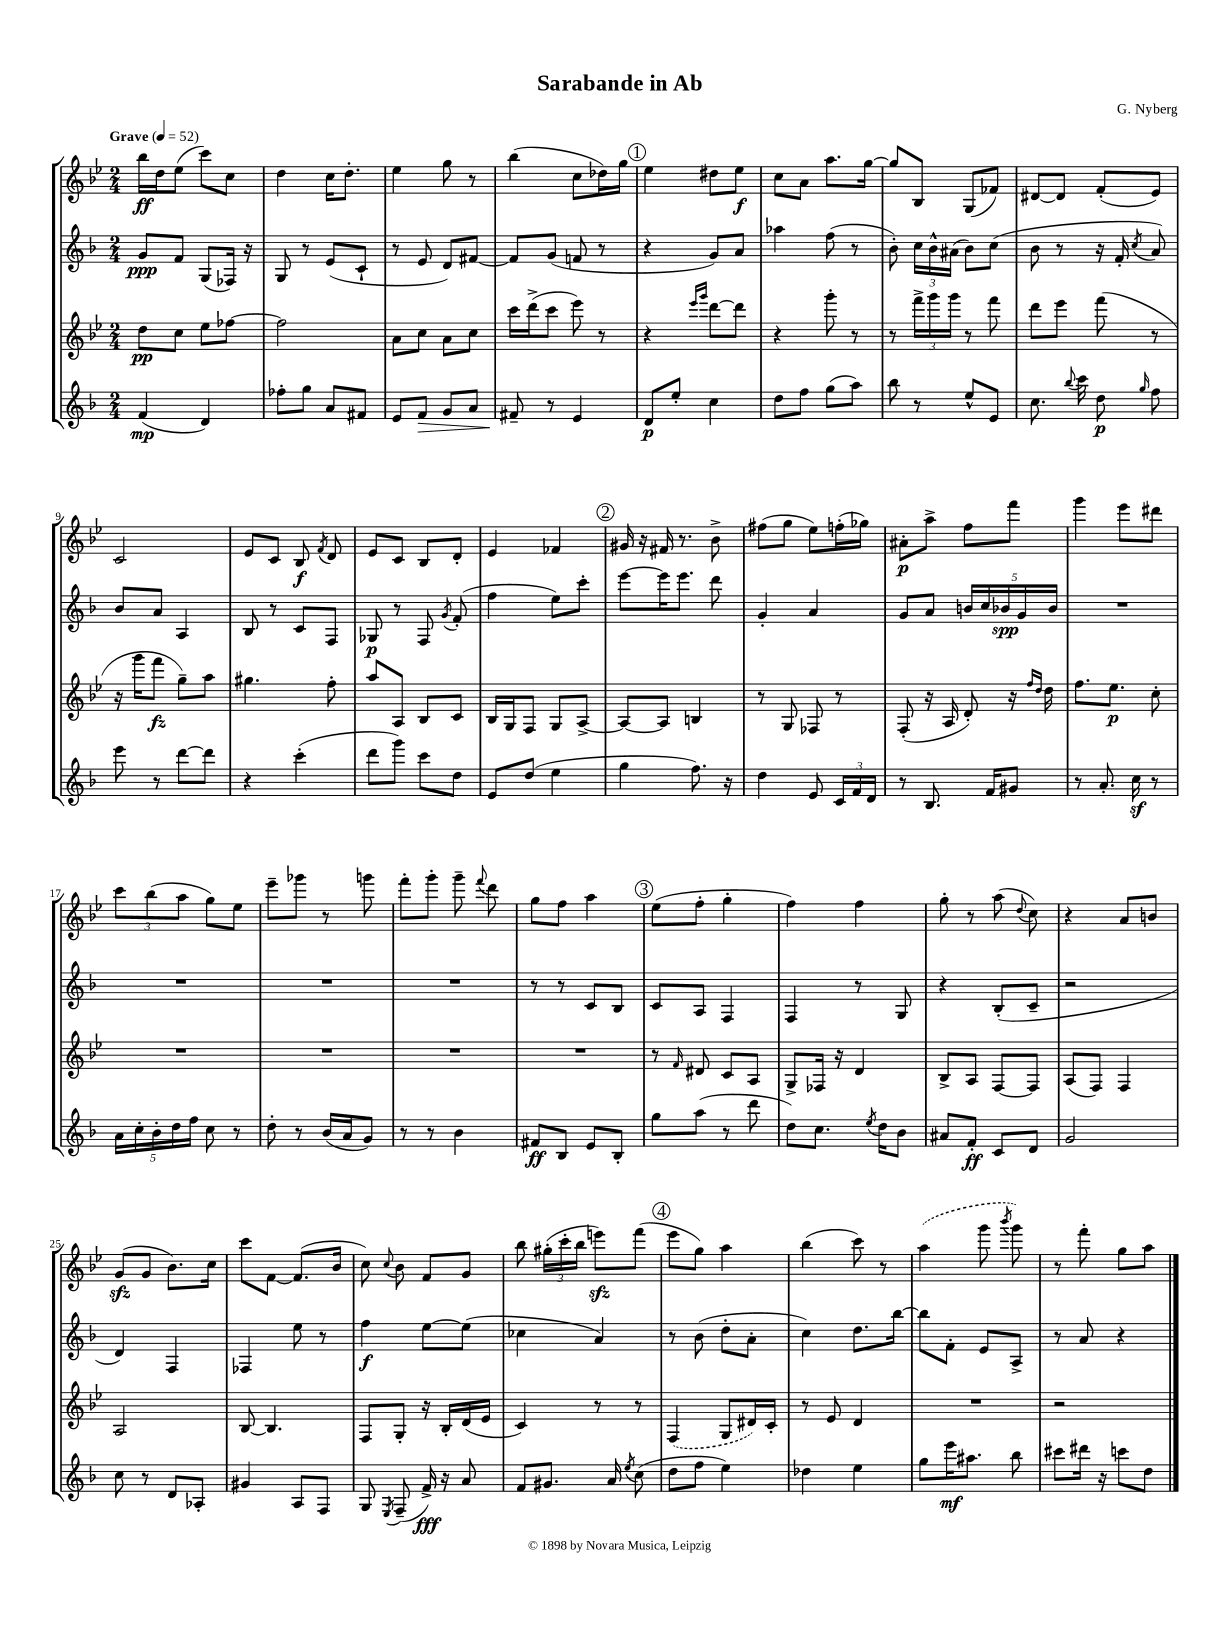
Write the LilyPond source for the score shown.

\header { title = "Sarabande in Ab" composer = "G. Nyberg" }
<<
\new StaffGroup <<
\new Staff = "s0" {
    \clef treble \key bes \major \numericTimeSignature \time 2/4 \tempo "Grave" 4 = 52
    \autoBeamOff bes''16[\ff d''16 ees''8]( c'''8[) c''8] |
    d''4 c''16[ d''8.]-. |
    ees''4 g''8 r8 |
    bes''4( c''8[ des''16) g''16] |
    \mark \markup { \circle "1" } ees''4 dis''8[ ees''8]\f |
    c''8[ a'8] a''8.[ g''16]~ |
    g''8[ bes8] g8[( fes'8]) |
    dis'8[~ dis'8] f'8[-.( ees'8]) |
    c'2 |
    ees'8[ c'8] bes8\f \acciaccatura { f'8 } d'8 |
    ees'8[ c'8] bes8[ d'8]-. |
    ees'4 fes'4 |
    \mark \markup { \circle "2" } gis'16 r16 fis'16 r8. bes'8-> |
    fis''8[( g''8] ees''8[) f''16-.( ges''16]) |
    ais'8[-.\p a''8]-> f''8[ f'''8] |
    g'''4 ees'''8[ dis'''8] |
    \tuplet 3/2 { c'''8[ bes''8( a''8] } g''8[) ees''8] |
    ees'''8[-- ges'''8] r8 g'''8 |
    f'''8[-. g'''8]-. g'''8-- \appoggiatura { f'''8 } d'''8 |
    g''8[ f''8] a''4 |
    \mark \markup { \circle "3" } ees''8[( f''8]-. g''4-. |
    f''4) f''4 |
    g''8-. r8 a''8( \appoggiatura { d''8 } c''8) |
    r4 a'8[ b'8] |
    g'8[\sfz( g'8] bes'8.[) c''16] |
    c'''8[ f'8]~ f'8.[( bes'16] |
    c''8) \appoggiatura { c''8 } bes'8 f'8[ g'8] |
    bes''8 \tuplet 3/2 { gis''16[-.( c'''16-. bes''16] } e'''8[\sfz) f'''8]( |
    \mark \markup { \circle "4" } ees'''8[ g''8]) a''4 |
    bes''4( c'''8) r8 |
    \once \slurDashed a''4( g'''8 \acciaccatura { bes'''8 } g'''8) |
    r8 f'''8-. g''8[ a''8] \bar "|." |
}
\new Staff = "s1" {
    \clef treble \key f \major \numericTimeSignature \time 2/4
    \autoBeamOff g'8[\ppp f'8] g8[( fes16]) r16 |
    g8 r8 e'8[( c'8]-! |
    r8 e'8 d'8[) fis'8]~ |
    fis'8[ g'8]( f'8 r8 |
    \mark \markup { \circle "1" } r4 g'8[) a'8] |
    aes''4 f''8( r8 |
    bes'8-.) \tuplet 3/2 { c''16[ bes'16-^ ais'16]( } bes'8[) c''8]( |
    bes'8 r8 r16 f'16-. \acciaccatura { c''8 } a'8) |
    bes'8[ a'8] a4 |
    bes8 r8 c'8[ f8] |
    ges8\p r8 f8 \acciaccatura { g'8 } f'8-.( |
    f''4 e''8[) c'''8]-. |
    \mark \markup { \circle "2" } e'''8[~ e'''16 e'''8.] d'''8 |
    g'4-. a'4 |
    g'8[ a'8] \tuplet 5/4 { b'16[ c''16 bes'16\spp g'16 bes'16] } |
    R2 |
    R2 |
    R2 |
    R2 |
    r8 r8 c'8[ bes8] |
    \mark \markup { \circle "3" } c'8[ a8] f4 |
    f4 r8 g8 |
    r4 bes8[-.( c'8]-- |
    r2 |
    d'4) f4 |
    fes4 e''8 r8 |
    f''4\f e''8[~ e''8]( |
    ces''4 a'4) |
    \mark \markup { \circle "4" } r8 bes'8( d''8[-. a'8]-. |
    c''4) d''8.[ bes''16]~ |
    bes''8[ f'8]-. e'8[ a8]-> |
    r8 a'8 r4 \bar "|." |
}
\new Staff = "s2" {
    \clef treble \key bes \major \numericTimeSignature \time 2/4
    \autoBeamOff d''8[\pp c''8] ees''8[ fes''8]~ |
    fes''2 |
    a'8[ c''8] a'8[ c''8] |
    c'''16[ d'''16->( c'''8] ees'''8) r8 |
    \mark \markup { \circle "1" } r4 \grace { ees'''16[ g'''16] } d'''8[~ d'''8] |
    r4 g'''8-. r8 |
    r8 \tuplet 3/2 { f'''16[-> g'''16 g'''16] } r8 f'''8 |
    d'''8[ ees'''8] f'''8( r8 |
    r16 g'''16[ f'''8]\fz g''8[--) a''8] |
    gis''4. f''8-. |
    a''8[ a8] bes8[ c'8] |
    bes16[ g16 f8] g8[ a8]~-> |
    \mark \markup { \circle "2" } a8[~ a8] b4 |
    r8 g8 fes8 r8 |
    f8-.( r16 a16 d'8-.) r16 \grace { f''16[ d''16] } d''16 |
    f''8.[ ees''8.]\p c''8-. |
    R2 |
    R2 |
    R2 |
    R2 |
    \mark \markup { \circle "3" } r8 \grace { f'16 } dis'8 c'8[ a8] |
    g8[-> fes16] r16 d'4 |
    bes8[-> a8] f8[~ f8] |
    a8[( f8]) f4 |
    a2 |
    bes8~ bes4. |
    f8[ g8]-. r16 bes16[-. d'16( ees'16] |
    c'4) r8 r8 |
    \mark \markup { \circle "4" } \once \slurDashed f4( g8[ dis'16) c'16]-. |
    r8 ees'8 d'4 |
    R2 |
    r2 \bar "|." |
}
\new Staff = "s3" {
    \clef treble \key f \major \numericTimeSignature \time 2/4
    \autoBeamOff f'4\mp( d'4) |
    fes''8[-. g''8] a'8[ fis'8] |
    e'8[ f'8]\> g'8[ a'8] |
    fis'8--\! r8 e'4 |
    \mark \markup { \circle "1" } d'8[\p e''8]-. c''4 |
    d''8[ f''8] g''8[( a''8]) |
    bes''8 r8 e''8[-^ e'8] |
    c''8. \appoggiatura { bes''8 } c'''16 d''8\p \grace { g''16 } f''8 |
    e'''8 r8 d'''8[~ d'''8] |
    r4 c'''4-.( |
    d'''8[ g'''8]) c'''8[ d''8] |
    e'8[ d''8]( e''4 |
    \mark \markup { \circle "2" } g''4 f''8.) r16 |
    d''4 e'8 \tuplet 3/2 { c'16[ f'16 d'16] } |
    r8 bes8. f'16[ gis'8] |
    r8 a'8.-. c''16\sf r8 |
    \tuplet 5/4 { a'16[ c''16-. bes'16-. d''16 f''16] } c''8 r8 |
    d''8-. r8 bes'16[( a'16 g'8]) |
    r8 r8 bes'4 |
    fis'8[\ff bes8] e'8[ bes8]-. |
    \mark \markup { \circle "3" } g''8[ a''8]( r8 d'''8 |
    d''8[) c''8.] \acciaccatura { e''8 } d''16[ bes'8] |
    ais'8[ f'8]-.\ff c'8[ d'8] |
    g'2 |
    c''8 r8 d'8[ aes8]-. |
    gis'4 a8[ f8] |
    g8 \acciaccatura { e8 } f8--( f'16->\fff) r16 a'8 |
    f'8[ gis'8.] a'16 \acciaccatura { e''8 } c''8( |
    \mark \markup { \circle "4" } d''8[ f''8] e''4) |
    des''4 e''4 |
    g''8[ e'''16\mf ais''8.] bes''8 |
    cis'''8[ dis'''16] r16 c'''8[ d''8] \bar "|." |
}
>>
>>
